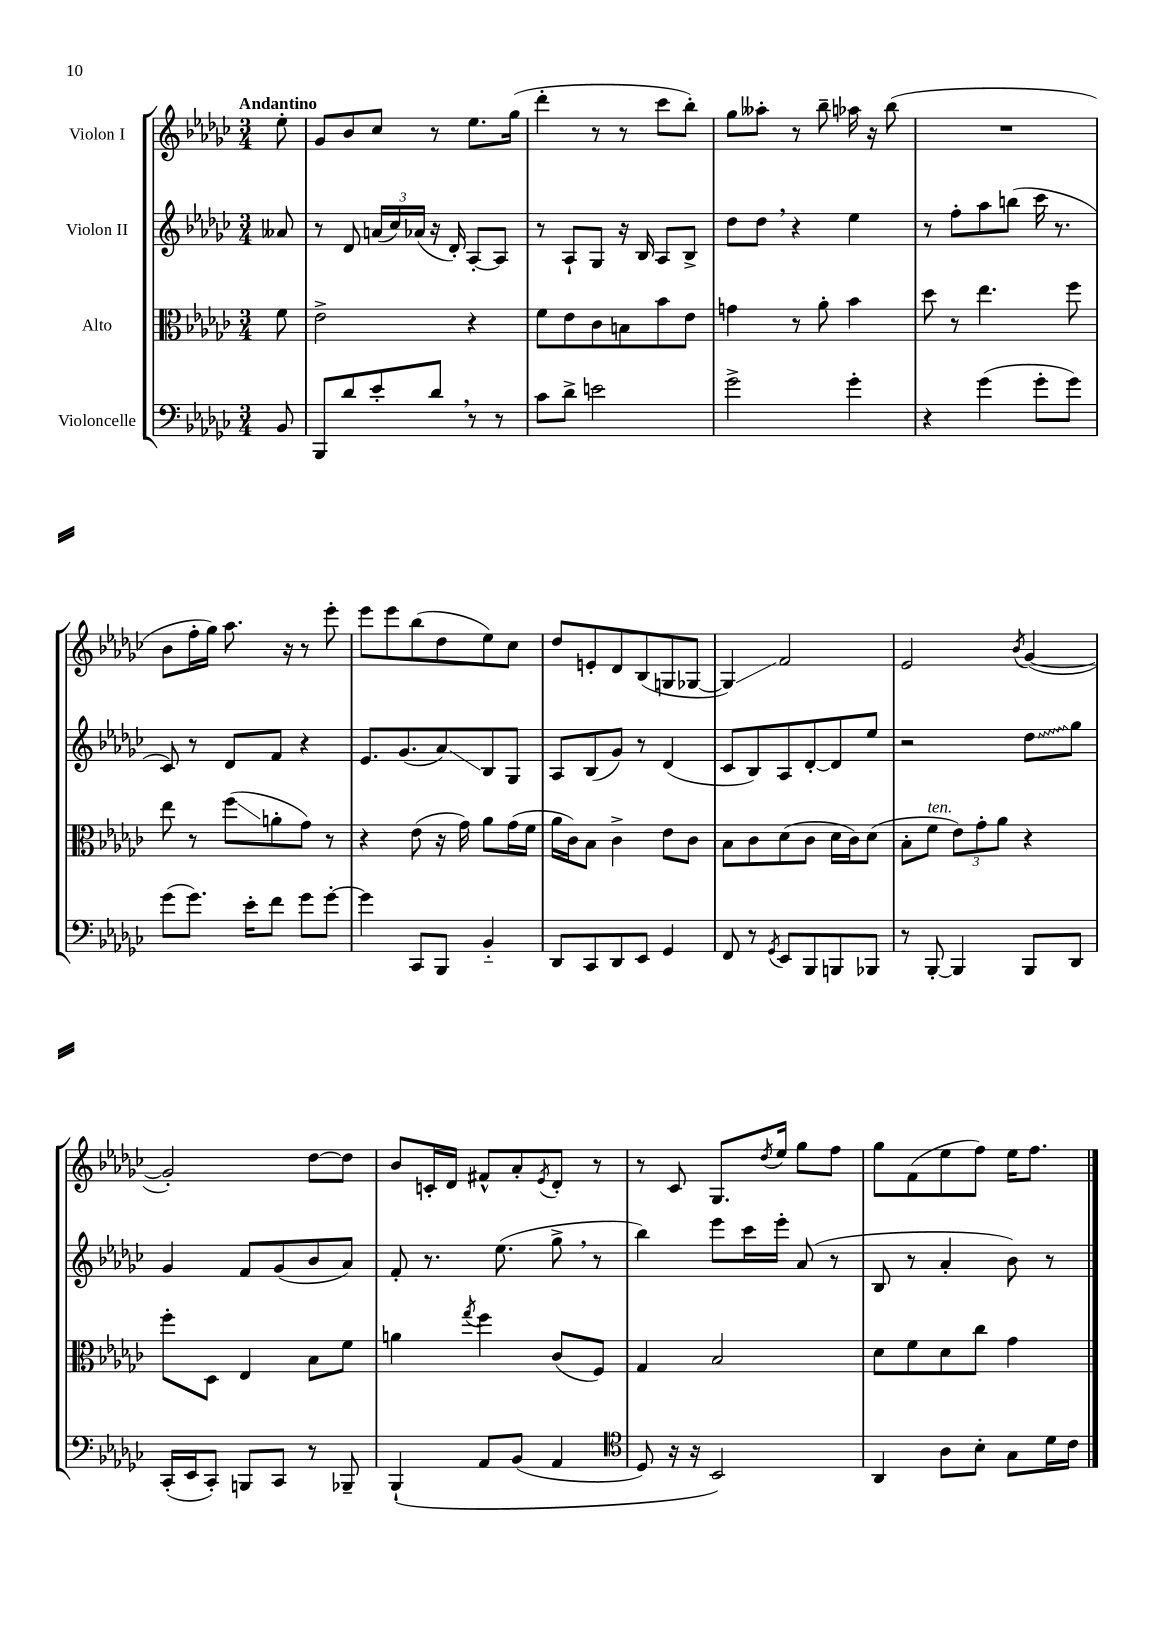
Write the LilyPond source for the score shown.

<<
\new StaffGroup <<
\new Staff = "s0" \with { instrumentName = "Violon I" } {
    \clef treble \key ges \major \numericTimeSignature \time 3/4 \partial 8 \tempo "Andantino"
    ees''8-. |
    ges'8 bes'8 ces''8 r8 ees''8. ges''16( |
    des'''4-. r8 r8 ces'''8 bes''8-.) |
    ges''8 aeses''8-. r8 bes''8-- aes''16 r16 bes''8( |
    R2. |
    bes'8 f''16-. ges''16) aes''8. r16 r8 ees'''8-. |
    ees'''8 ees'''8 bes''8( des''8 ees''8) ces''8 |
    des''8 e'8-. des'8 bes8( g8 ges8~ |
    ges4\glissando) f'2 |
    ees'2 \acciaccatura { bes'8 } ges'4~( |
    ges'2-.) des''8~ des''8 |
    bes'8 c'16-. des'16 fis'8-^ aes'8-. \acciaccatura { ees'8 } des'8-. r8 |
    r8 ces'8 ges8. \acciaccatura { des''8 } ees''16 ges''8 f''8 |
    ges''8 f'8( ees''8 f''8) ees''16 f''8. \bar "|." |
}
\new Staff = "s1" \with { instrumentName = "Violon II" } {
    \clef treble \key ges \major \numericTimeSignature \time 3/4 \partial 8
    aeses'8 |
    r8 des'8 \tuplet 3/2 { a'16( ces''16) aes'16( } r16 des'16-.) aes8~-. aes8 |
    r8 aes8-! ges8 r16 bes16 aes8 bes8-> |
    des''8 des''8 \breathe r4 ees''4 |
    r8 f''8-. aes''8 b''8( ces'''16 r8. |
    ces'8) r8 des'8 f'8 r4 |
    ees'8. ges'8.( aes'8\glissando) bes8 ges8 |
    aes8 bes8( ges'8) r8 des'4( |
    ces'8 bes8) aes8 des'8~-. des'8 ees''8 |
    r2 \once \override Glissando.style = #'zigzag des''8\glissando ges''8 |
    ges'4 f'8 ges'8( bes'8 aes'8) |
    f'8-. r8. ees''8.( ges''8-> \breathe r8 |
    bes''4) ees'''8 ces'''16 ees'''16-. aes'8( r8 |
    bes8 r8 aes'4-. bes'8) r8 \bar "|." |
}
\new Staff = "s2" \with { instrumentName = "Alto" } {
    \clef alto \key ges \major \numericTimeSignature \time 3/4 \partial 8
    f'8 |
    ees'2-> r4 |
    f'8 ees'8 ces'8 b8 bes'8 ees'8 |
    g'4 r8 aes'8-. bes'4 |
    des''8 r8 ees''4. f''8 |
    ees''8 r8 f''8\glissando( a'8-. ges'8) r8 |
    r4 ees'8( r16 ges'16) aes'8 ges'16( f'16 |
    aes'16 ces'16) bes8 ces'4-> ees'8 ces'8 |
    bes8 ces'8 des'8( ces'8 des'16 ces'16) des'8( |
    bes8-. f'8^\markup { \italic "ten." } \tuplet 3/2 { ees'8) ges'8-. aes'8 } r4 |
    f''8-. des8 ees4 bes8 f'8 |
    a'4 \acciaccatura { ges''8 } f''4 ces'8( f8) |
    ges4 bes2 |
    des'8 f'8 des'8 ces''8 ges'4 \bar "|." |
}
\new Staff = "s3" \with { instrumentName = "Violoncelle" } {
    \clef bass \key ges \major \numericTimeSignature \time 3/4 \partial 8
    bes,8 |
    bes,,8 des'8 ees'8-. des'8 \breathe r8 r8 |
    ces'8 des'8-> e'2 |
    ges'2-> ges'4-. |
    r4 ges'4( ges'8-. ges'8) |
    ges'8( ges'8.) ees'16-. f'8 ges'8 ges'8~-. |
    ges'4 ces,8 bes,,8 bes,4-_ |
    des,8 ces,8 des,8 ees,8 ges,4 |
    f,8 r8 \acciaccatura { ges,8 } ees,8 bes,,8 b,,8 bes,,8 |
    r8 bes,,8~-. bes,,4 bes,,8 des,8 |
    ces,16-.( ees,16 ces,8-.) b,,8 ces,8 r8 bes,,8-- |
    bes,,4-!\( aes,8 bes,8( aes,4 |
    \clef tenor des8) r16 r16 bes,2\) |
    aes,4 aes8 bes8-. ges8 des'16 ces'16 \bar "|." |
}
>>
>>
\layout { \context { \Score \remove "Bar_number_engraver" } }
